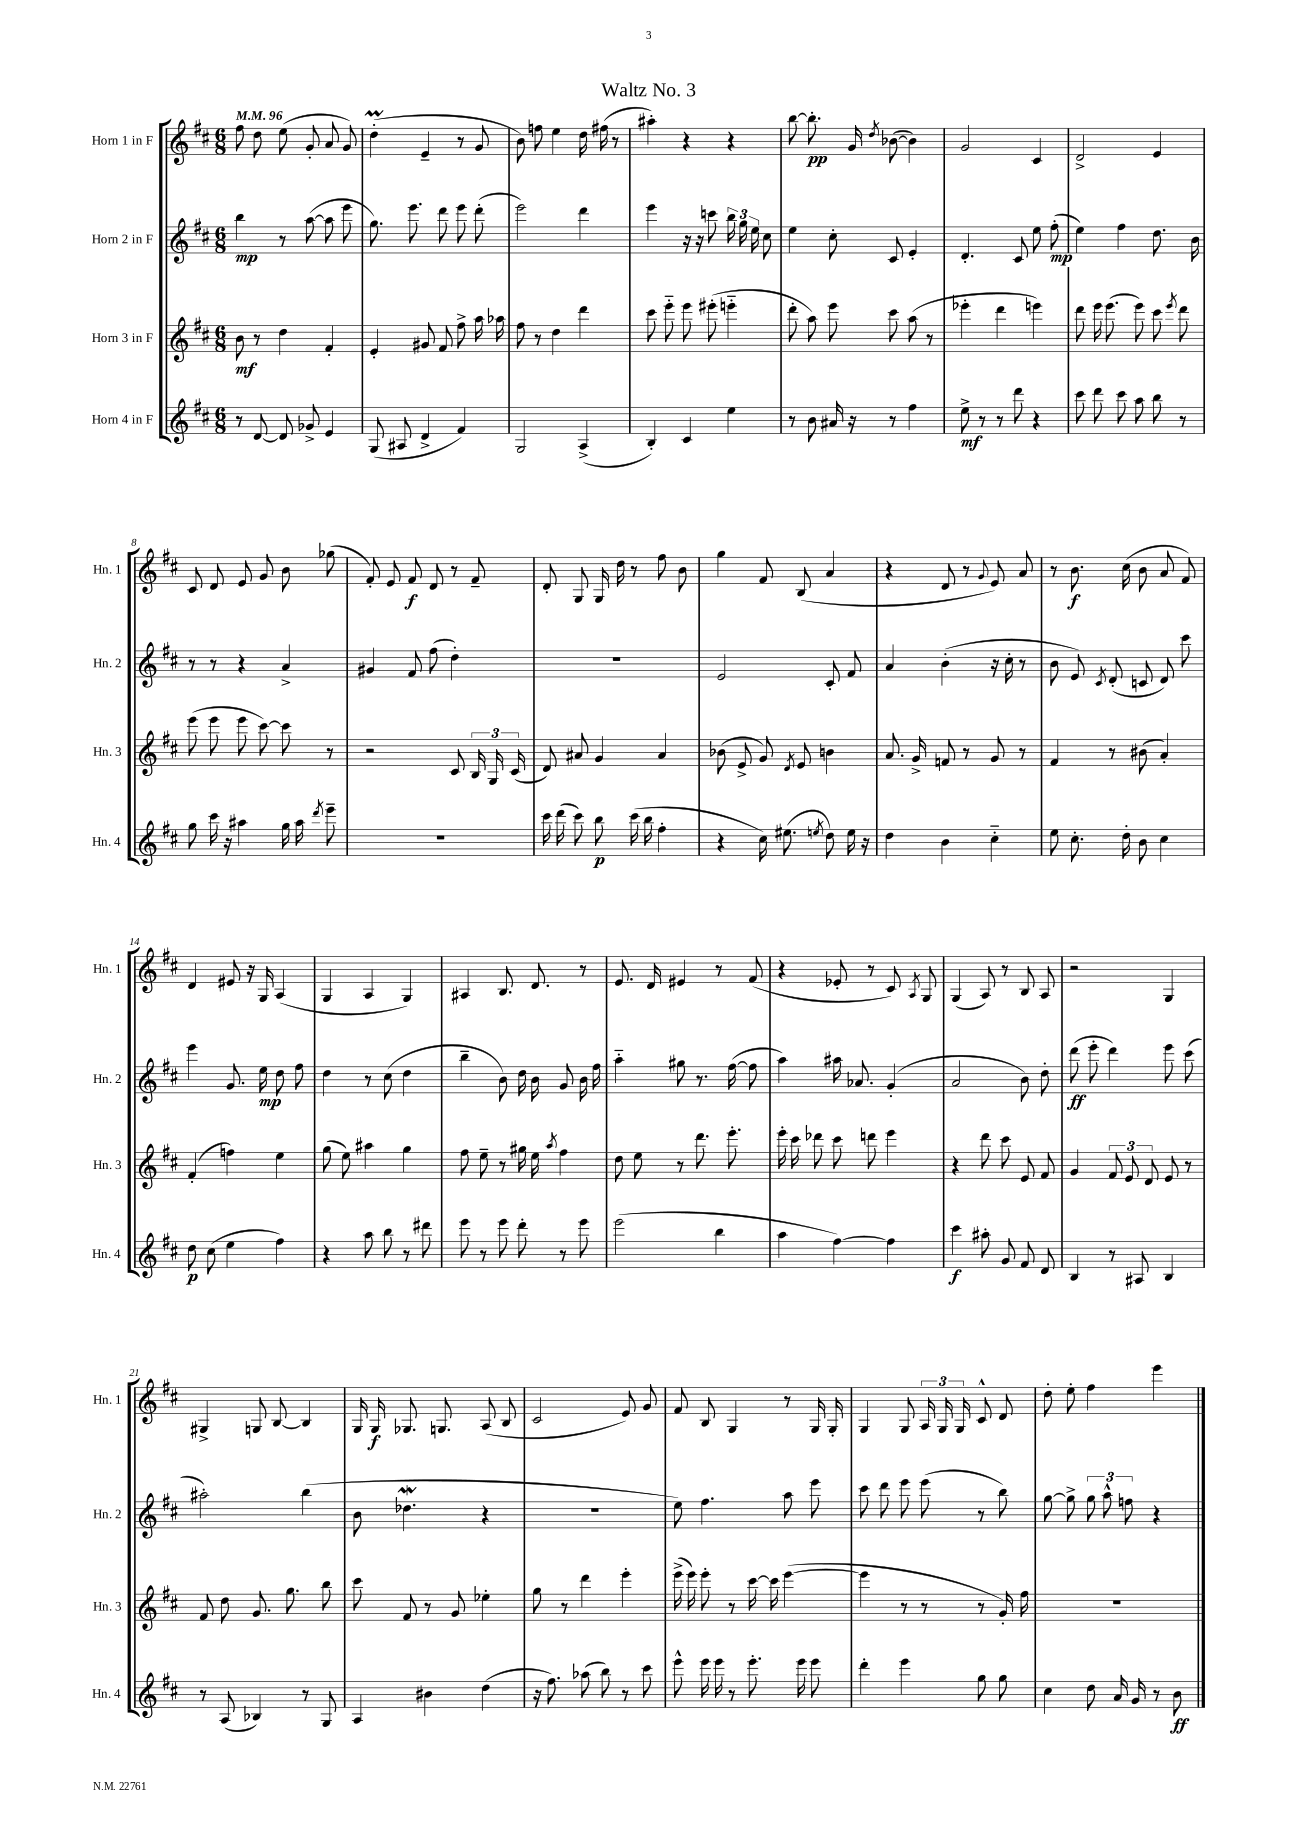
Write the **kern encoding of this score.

**kern	**kern	**kern	**kern
*staff4	*staff3	*staff2	*staff1
*clefG2	*clefG2	*clefG2	*clefG2
*k[f#c#]	*k[f#c#]	*k[f#c#]	*k[f#c#]
*M6/8	*M6/8	*M6/8	*M6/8
*MM96	*MM96	*MM96	*MM96
8r	8b	4bb	8ff#
[8d	8r	.	8dd
8d]	4dd	8r	(8ee
8g-^	.	([8aa	8g'
4e	4f#'	8aa]	8a
.	.	8eee	8g)
=	=	=	=
(8G	4e'	8.gg)	(4dd'
8A#	.	.	.
.	.	8.eee	.
4d^	8g#	.	4e~
.	8f#	8ddd	.
4f#)	8ff#^	8eee	8r
.	16aa	(8ddd'	8g
.	16aa-	.	.
=	=	=	=
2G	8ff#	2eee)	8b)
.	8r	.	8ff
.	4dd	.	4ee
(4A^	4ddd	4ddd	16dd
.	.	.	(16ff#
.	.	.	8r
=	=	=	=
4B')	8ccc#	4eee	4aa#')
.	8eee'~	.	.
4c#	8eee	16r	4r
.	.	16r	.
.	(8eee#'	8ccc	.
4ee	4eee'~	24bb	4r
.	.	24gg	.
.	.	24ee	.
.	.	8cc#	.
=	=	=	=
8r	8ddd'	4ee	[8bb
8b	8aa)	.	8.bb']
16a#	8eee	8cc#'	.
16r	.	.	16g
.	.	.	8qdd
8r	8ccc#	8c#	([8b-
4ff#	(8aa	4e'	4b-])
.	8r	.	.
=	=	=	=
8ee^	4eee-'	4.d'	2g
8r	.	.	.
8r	4ddd	.	.
8ddd	.	8c#	.
4r	4eee)	8ee	4c#
.	.	(8ff#'	.
=	=	=	=
8ccc#	8ddd	4ee)	2d^
8ddd	16eee	.	.
.	(8.eee	.	.
8ccc#	.	4ff#	.
8aa	8eee)	.	.
8bb	8ccc#	8.dd	4e
.	8qeee	.	.
8r	8ddd	.	.
.	.	16b	.
=	=	=	=
8gg	(8eee	8r	8c#
16ccc#	8eee	8r	8d
16r	.	.	.
4aa#	8eee	4r	8e
.	[8ccc#)	.	8g
16gg	8ccc#]	4a^	8b
16aa#	.	.	.
8qddd	.	.	.
8eee~	8r	.	(8gg-
=	=	=	=
2.r	2r	4g#	8f#')
.	.	.	8e
.	.	8f#	8f#
.	.	(8ff#	8d
.	8c#	4dd')	8r
.	24B	.	8f#~
.	24G	.	.
.	(24c#	.	.
=	=	=	=
16ccc#	8d)	2.r	8d'
(16ddd	.	.	.
8ccc#)	8a#	.	8G
8bb	4g	.	16G
.	.	.	16dd
(16ccc#	.	.	8r
16bb	.	.	.
4ff#'	4a#	.	8ff#
.	.	.	8b
=	=	=	=
4r	(8b-	2e	4gg
.	8e^	.	.
16cc#)	8g)	.	8f#
(8.ee#	.	.	.
.	8qd	.	.
.	8e	.	(8B
8qee	.	.	.
8dd)	4b	8c#'	4a
16ee	.	8f#	.
16r	.	.	.
=	=	=	=
4dd	8.a	4a	4r
.	16g^	.	.
4b	8f	(4b'	8d
.	8r	.	8r
.	.	.	8qqg
4cc#'~	8g	16r	8e)
.	.	16cc#'	.
.	8r	8r	8a
=	=	=	=
8ee	4f#	8b	8r
8.cc#'	.	8e)	8.b
.	.	8qc#	.
.	8r	(8d'	.
16dd'	.	.	(16cc#
8b	(8b#	8c	8b
4cc#	4a')	8d)	8a
.	.	8ccc#	8f#)
=	=	=	=
8dd	(4f#'	4eee	4d
(8cc#	.	.	.
4ee	4ff)	8.g	8e#
.	.	.	16r
.	.	16ee	16G
4ff#)	4ee	8dd	(4A
.	.	8ff#	.
=	=	=	=
4r	(8gg	4dd	4G
.	8ee)	.	.
8aa	4aa#	8r	4A
8bb	.	(8cc#	.
8r	4gg	4dd	4G)
8ddd#	.	.	.
=	=	=	=
8eee	8ff#	4bb~	4A#
8r	8ee~	.	.
8eee	8r	8b)	8.B
8ddd'	16gg#	16dd	.
.	16ee	16b	8.d
.	8qaa	.	.
8r	4ff#	8g	.
8eee	.	16b	8r
.	.	16ff#	.
=	=	=	=
(2eee	8dd	4aa'~	8.e
.	8ee	.	.
.	.	.	16d
.	8r	8gg#	4e#
.	8.ddd	8.r	.
4bb	.	.	8r
.	8.eee'	([16ff#	.
.	.	8ff#]	(8f#
=	=	=	=
4aa	16eee'	4aa)	4r
.	16ccc#	.	.
.	8ddd-	.	.
[4ff#)	8ccc#	16aa#	8e-'
.	.	8.a-	.
.	8ddd	.	8r
4ff#]	4eee	(4g'	8c#)
.	.	.	8qA
.	.	.	8G
=	=	=	=
4ccc#	4r	2a	(4G
8aa#'	8ddd	.	8A)
8g	8ccc#	.	8r
8f#	8e	8b)	8B
8d	8f#	8dd'	8A
=	=	=	=
4B	4g	(8ddd	2r
.	.	8eee'	.
8r	12f#	4ddd)	.
.	12e	.	.
8A#	.	.	.
.	12d	.	.
4B	8e	8eee	4G
.	8r	(8ccc#	.
=	=	=	=
8r	8f#	2aa#')	4G#^
(8A	8dd	.	.
4B-)	8.g	.	8G
.	.	.	[8B
.	8.gg	.	.
8r	.	(4bb	4B]
8G	8bb	.	.
=	=	=	=
4A	8ccc#	8b	16G
.	.	.	16G
.	8f#	4.dd-	8.G-
4b#	8r	.	.
.	.	.	8.G
.	8g	.	.
(4dd	4ee-'	4r	(8A
.	.	.	8B
=	=	=	=
16r	8gg	2.r	2c#
8.ff#)	.	.	.
.	8r	.	.
(8aa-	4ddd	.	.
8bb)	.	.	.
8r	4eee'	.	8e)
8ccc#	.	.	8g
=	=	=	=
8eee^^	(16eee^	8ee)	8f#
.	16eee)	.	.
16eee	8eee'	4.ff#	8B
16eee	.	.	.
8r	8r	.	4G
8.eee'	[16ccc#	.	.
.	16ccc#]	.	.
.	([4eee	8aa	8r
16eee	.	.	.
8eee	.	8eee	16G
.	.	.	16G'
=	=	=	=
4ddd'	4eee]	8ccc#	4G
.	.	8ddd	.
4eee	8r	8eee	8G
.	8r	(8eee	24A
.	.	.	24G
.	.	.	24G
8gg	8r	8r	8c#^^
8gg	16g')	8bb)	8d
.	16ff#	.	.
=	=	=	=
4cc#	2.r	[8gg	8dd'
.	.	8gg^]	8ee'
8dd	.	12gg	4ff#
.	.	12aa^^	.
16a	.	.	.
.	.	12ff	.
16g	.	.	.
8r	.	4r	4eee
8b	.	.	.
==	==	==	==
*-	*-	*-	*-
